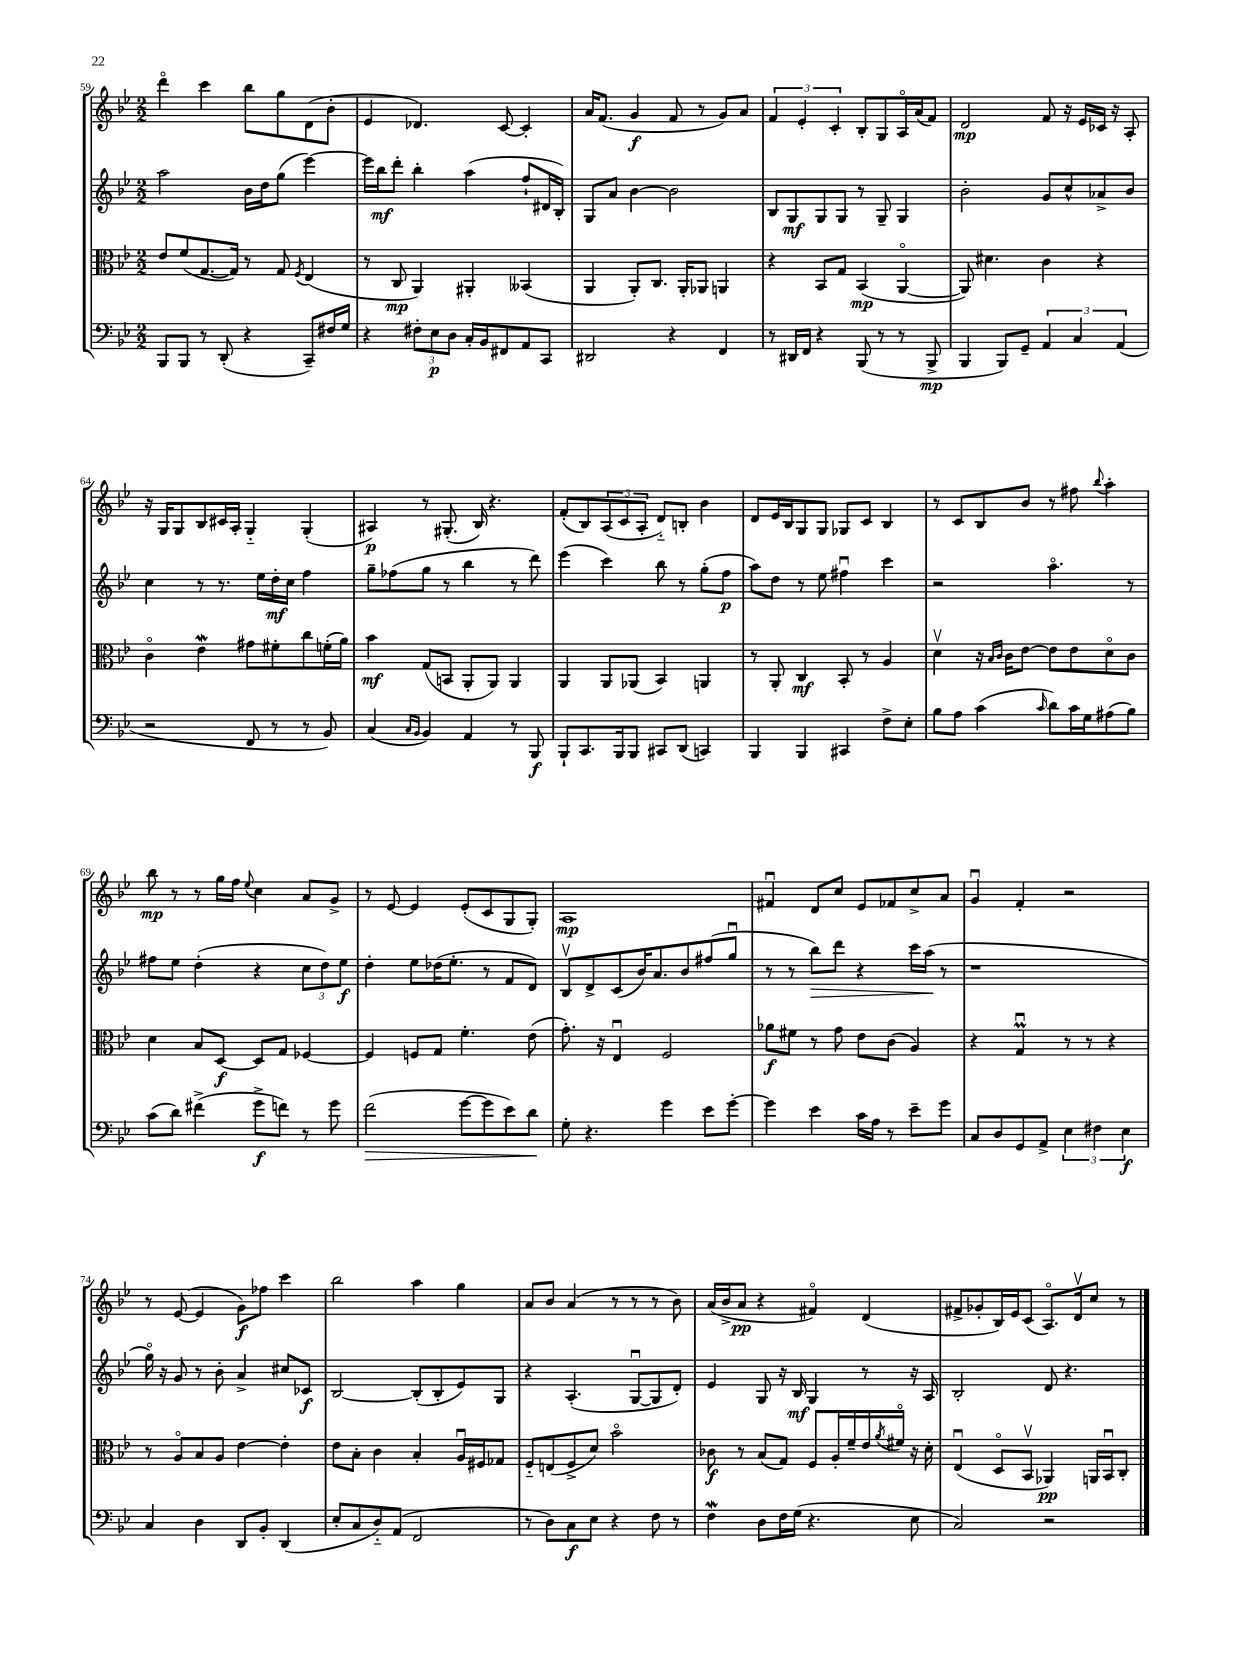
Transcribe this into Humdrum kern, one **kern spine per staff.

**kern	**dynam	**kern	**dynam	**kern	**dynam	**kern	**dynam
*part4	*part4	*part3	*part3	*part2	*part2	*part1	*part1
*staff4	*staff4	*staff3	*staff3	*staff2	*staff2	*staff1	*staff1
*clefF4	*	*clefC3	*	*clefG2	*	*clefG2	*
*k[b-e-]	*	*k[b-e-]	*	*k[b-e-]	*	*k[b-e-]	*
*M2/2	*	*M2/2	*	*M2/2	*	*M2/2	*
=59	=59	=59	=59	=59	=59	=59	=59
8BBB-/L	.	8e-/L	.	2aa\	.	4ddd\	.
8BBB-/J	.	(8f/	.	.	.	.	.
8r	.	[8.G/	.	.	.	4ccc\	.
(8DD'/	.	.	.	.	.	.	.
.	.	16G/Jk])	.	.	.	.	.
4r	.	8r	.	16b-\LL	.	8bb-\L	.
.	.	.	.	16dd\J	.	.	.
.	.	8G/	.	(8gg\J	.	8gg\	.
.	.	8qF/	.	.	.	.	.
8CC~/L)	.	(4E-/	.	[4eee-\)	.	(8d\	.
16F#X/L	.	.	.	.	.	8b-'\J	.
16G/JJ	.	.	.	.	.	.	.
=60	=60	=60	=60	=60	=60	=60	=60
4r	.	8r	.	16eee-\LL]	.	4e-/	.
.	.	.	.	16bb-\J	mf	.	.
.	.	8C/	mp	8ddd'\J	.	.	.
12F#X'\L	.	4AA/)	.	4bb-'\	.	4.d-X/)	.
12E-\	p	.	.	.	.	.	.
12D\J	.	.	.	.	.	.	.
16C'/LL	.	4AA#X'/	.	(4aa\	.	.	.
16BB-/J	.	.	.	.	.	.	.
8FF#X/	.	.	.	.	.	[8c/	.
8AA/	.	(4BB--X/	.	8ff`/L	.	4c'/]	.
8CC/J	.	.	.	16d#X/L	.	.	.
.	.	.	.	16B-'/JJ)	.	.	.
=61	=61	=61	=61	=61	=61	=61	=61
2DD#X/	.	4AA/	.	8G/L	.	16a/KL	.
.	.	.	.	.	.	(8.f/J	.
.	.	.	.	8a/J	.	.	.
.	.	8AA'/L)	.	[4b-\	.	4g/	f
.	.	8.C/J	.	.	.	.	.
4r	.	.	.	2b-\]	.	8f/	.
.	.	16AA'/KL	.	.	.	.	.
.	.	8AA-X/J	.	.	.	8r	.
4FF/	.	4AAn/	.	.	.	8g/L)	.
.	.	.	.	.	.	8a/J	.
=62	=62	=62	=62	=62	=62	=62	=62
8r	.	4r	.	8B-/L	.	6f/	.
16DD#X/LL	.	.	.	8G/	mf	.	.
.	.	.	.	.	.	6e-'/	.
16FF/JJ	.	.	.	.	.	.	.
4r	.	8BB-/L	.	8G/	.	.	.
.	.	.	.	.	.	6c'/	.
.	.	8G/J	.	8G/J	.	.	.
(8BBB-/	.	(4BB-/	mp	8r	.	8B-'/L	.
8r	.	.	.	8G~/	.	8G/	.
8r	.	[4AA/	.	4G/	.	16A/L	.
.	.	.	.	.	.	(16a/J	.
8BBB-^/	mp	.	.	.	.	8f/J)	.
=63	=63	=63	=63	=63	=63	=63	=63
4BBB-/	.	8AA/])	.	2b-'\	.	2d/	mp
.	.	4.d#X\	.	.	.	.	.
8BBB-/L)	.	.	.	.	.	.	.
8GG~/J	.	.	.	.	.	.	.
6AA/	.	4c\	.	8g/L	.	8f/	.
.	.	.	.	8cc^^/	.	16r	.
6C/	.	.	.	.	.	.	.
.	.	.	.	.	.	16e-/LL	.
.	.	4r	.	8a-X^/	.	16c-X/JJ	.
.	.	.	.	.	.	16r	.
(6AA/	.	.	.	.	.	.	.
.	.	.	.	8b-/J	.	8A'/	.
!!LO:LB:g=z
=64	=64	=64	=64	=64	=64	=64	=64
2r	.	4c\	.	4cc\	.	16r	.
.	.	.	.	.	.	16G/KL	.
.	.	.	.	.	.	8G/	.
.	.	4e-w\	.	8r	.	8B-/	.
.	.	.	.	8.r	.	16c#X/L	.
.	.	.	.	.	.	16A'/JJ	.
8FF/	.	8g#X\L	.	.	.	4G/	.
.	.	.	.	16ee-\LL	.	.	.
8r	.	8f#X'\	.	16dd'\	mf	.	.
.	.	.	.	16cc\JJ	.	.	.
8r	.	8cc\	.	4ff\	.	(4G'/	.
8BB-/)	.	(16fn'\L	.	.	.	.	.
.	.	16a\JJ)	.	.	.	.	.
=65	=65	=65	=65	=65	=65	=65	=65
(4C/	.	4b-\	mf	8gg~\L	.	4A#X/)	p
.	.	.	.	(8ff-X\	.	.	.
16qqC/LL	.	.	.	.	.	.	.
16qqBB-/JJ	.	.	.	.	.	.	.
4BB-/)	.	(8G/L	.	8gg\J	.	8r	.
.	.	8BBn/J	.	8r	.	(8.G#X'/	.
4AA/	.	8AA'/L	.	4bb-\	.	.	.
.	.	.	.	.	.	16B-/)	.
.	.	8AA/J)	.	.	.	4.r	.
8r	.	4AA/	.	8r	.	.	.
8BBB-/	f	.	.	8ddd\)	.	.	.
=66	=66	=66	=66	=66	=66	=66	=66
8BBB-`/L	.	4AA/	.	(4eee-\	.	(8f'/L	.
8.CC/	.	.	.	.	.	8B-/)	.
.	.	8AA/L	.	4ccc\)	.	(12A/	.
16BBB-/k	.	.	.	.	.	.	.
.	.	.	.	.	.	12c/	.
8BBB-/J	.	(8AA-X/J	.	.	.	.	.
.	.	.	.	.	.	12A'/J	.
8CC#X/L	.	4BB-/)	.	8bb-\	.	8d/L)	.
(8DD/J	.	.	.	8r	.	8Bn'/J	.
4CCn/)	.	4AAn/	.	(8gg'\L	.	4b-\	.
.	.	.	.	8ff\J	p	.	.
=67	=67	=67	=67	=67	=67	=67	=67
4BBB-/	.	8r	.	8aa\L)	.	8d/L	.
.	.	8AA'/	.	8dd\J	.	16e-/L	.
.	.	.	.	.	.	16B-/J	.
4BBB-/	.	4C/	mf	8r	.	8G/	.
.	.	.	.	8ee-\	.	8G/J	.
4CC#X/	.	8BB-'/	.	4ff#Xu\	.	8G-X/L	.
.	.	8r	.	.	.	8c/J	.
8F^\L	.	4A/	.	4ccc\	.	4B-/	.
8E-'\J	.	.	.	.	.	.	.
=68	=68	=68	=68	=68	=68	=68	=68
8B-\L	.	4dv\	.	2r	.	8r	.
8A\J	.	.	.	.	.	8c/L	.
(4c\	.	16r	.	.	.	8B-/	.
.	.	16qqB-/LL	.	.	.	.	.
.	.	16qqc/JJ	.	.	.	.	.
.	.	16c\KL	.	.	.	.	.
.	.	[8e-\J	.	.	.	8b-/J	.
16qqc/	.	.	.	.	.	.	.
8d\L)	.	8e-\L]	.	4.aa\	.	8r	.
16c\L	.	8e-\	.	.	.	8ff#X\	.
16G\J	.	.	.	.	.	.	.
.	.	.	.	.	.	8qqbb-/	.
(8A#X\	.	8d\	.	.	.	4aa'\	.
8B-\J)	.	8c\J	.	8r	.	.	.
!!LO:LB:g=z
=69	=69	=69	=69	=69	=69	=69	=69
(8c\L	.	4d\	.	8ff#X\L	.	8bb-\	mp
8d\J)	.	.	.	8ee-\J	.	8r	.
(4f#X^\	.	8B-/L	.	(4dd'\	.	8r	.
.	.	[8D/J	f	.	.	16gg\LL	.
.	.	.	.	.	.	16ff\JJ	.
.	.	.	.	.	.	8qqee-/	.
8g^\L	f	8D/L]	.	4r	.	4cc\	.
8fn\J)	.	8G/J	.	.	.	.	.
8r	.	[4F-X/	.	12cc\L	.	8a/L	.
.	.	.	.	12dd\)	.	.	.
8g\	.	.	.	.	.	8g^/J	.
.	.	.	.	12ee-\J	f	.	.
=70	=70	=70	=70	=70	=70	=70	=70
!	!LO:HP:b	!	!	!	!	!	!
(2f\	>	4F-/]	.	4dd'\	.	8r	.
.	.	.	.	.	.	[8e-/	.
.	.	8Fn/L	.	8ee-\L	.	4e-/]	.
.	.	8G/J	.	(16dd-X\K	.	.	.
.	.	.	.	8.ee-'\J	.	.	.
[8g\L	.	4.f'\	.	.	.	(8e-'/L	.
8g\]	.	.	.	8r	.	8c/	.
8e-\)	.	.	.	8f/L	.	8G/	.
8d\J	.	(8e-\	.	8d/J)	.	8G'/J)	.
.	]	.	.	.	.	.	.
=71	=71	=71	=71	=71	=71	=71	=71
8G'\	.	8.g'\)	.	8B-v/L	.	1A	mp
4.r	.	.	.	8d^/	.	.	.
.	.	16r	.	.	.	.	.
.	.	4E-u/	.	(8c/	.	.	.
.	.	.	.	16b-/K)	.	.	.
.	.	.	.	8.a/	.	.	.
4g\	.	2F/	.	.	.	.	.
.	.	.	.	8b-/	.	.	.
8e-\L	.	.	.	(8ff#X/	.	.	.
[8g'\J	.	.	.	8ggu/J	.	.	.
=72	=72	=72	=72	=72	=72	=72	=72
4g\]	.	8a-X\L	f	8r	.	4f#Xu/	.
.	.	8f#X\J	.	8r	.	.	.
!	!	!	!	!	!LO:HP:b	!	!
4e-\	.	8r	.	8bb-\L)	>	8d/L	.
.	.	8g\	.	8ddd\J	.	8cc/J	.
16c\LL	.	8e-\L	.	4r	.	8e-/L	.
16A\JJ	.	.	.	.	.	.	.
8r	.	(8c\J	.	.	.	8f-X/	.
8e-~\L	.	4A/)	.	16ccc\LL	.	8cc^/	.
.	.	.	.	(16aa\JJ	.	.	.
8g\J	.	.	.	8r	]	8a/J	.
=73	=73	=73	=73	=73	=73	=73	=73
8C/L	.	4r	.	1r	.	4gu/	.
8D/	.	.	.	.	.	.	.
8GG/	.	4GMu/	.	.	.	4f'/	.
8AA^/J	.	.	.	.	.	.	.
6E-\	.	8r	.	.	.	2r	.
.	.	8r	.	.	.	.	.
6F#X\	.	.	.	.	.	.	.
.	.	4r	.	.	.	.	.
6E-\	f	.	.	.	.	.	.
!!LO:LB:g=z
=74	=74	=74	=74	=74	=74	=74	=74
4C/	.	8r	.	16gg\)	.	8r	.
.	.	.	.	16r	.	.	.
.	.	8A/L	.	8g/	.	([8e-/	.
4D\	.	8B-/	.	8r	.	4e-/]	.
.	.	8A/J	.	8b-'\	.	.	.
8DD/L	.	[4e-\	.	4a^/	.	8g\L)	f
8BB-'/J	.	.	.	.	.	8ff-X\J	.
(4DD/	.	4e-'\]	.	8cc#X/L	.	4ccc\	.
.	.	.	.	8c-X/J	f	.	.
=75	=75	=75	=75	=75	=75	=75	=75
8E-'/L	.	8e-\L	.	[2B-/	.	2bb-\	.
8C/	.	8B-'\J	.	.	.	.	.
8D/)	.	4c\	.	.	.	.	.
(8AA/J	.	.	.	.	.	.	.
2FF/	.	4B-'/	.	(8B-'/L]	.	4aa\	.
.	.	.	.	8B-'/	.	.	.
.	.	16Au/LL	.	8e-/)	.	4gg\	.
.	.	16F#X/J	.	.	.	.	.
.	.	8G-X/J	.	8G/J	.	.	.
=76	=76	=76	=76	=76	=76	=76	=76
8r	.	8F/L	.	4r	.	8a/L	.
8D\L)	.	(8En/	.	.	.	8b-/J	.
8C\	f	8F^/	.	(4.A'/	.	(4a/	.
8E-\J	.	8d/J)	.	.	.	.	.
4r	.	2b-\	.	.	.	8r	.
.	.	.	.	[8Gu/L	.	8r	.
8F\	.	.	.	8G/]	.	8r	.
8r	.	.	.	8d'/J)	.	8b-\)	.
=77	=77	=77	=77	=77	=77	=77	=77
4FW\	.	8c-X\	f	4e-/	.	(16a/LL	.
.	.	.	.	.	.	16b-^/J	.
.	.	8r	.	.	.	8a/J	pp
8D\L	.	(8B-/L	.	8G/	.	4r	.
16F\L	.	8G/J)	.	16r	.	.	.
(16G\JJ	.	.	.	16B-/	mf	.	.
4.r	.	8F/L	.	4G/	.	4f#X/)	.
.	.	16A'/L	.	.	.	.	.
.	.	16f~/	.	.	.	.	.
.	.	16e-/	.	8r	.	(4d/	.
.	.	8qa/	.	.	.	.	.
.	.	16f#X/JJ	.	.	.	.	.
8E-\	.	16r	.	16r	.	.	.
.	.	16d'\	.	16A/	.	.	.
=78	=78	=78	=78	=78	=78	=78	=78
2C/)	.	(4E-u/	.	2B-'/	.	8f#X^/L	.
.	.	.	.	.	.	8g-X'/	.
.	.	8D/L	.	.	.	16B-/L)	.
.	.	.	.	.	.	16e-/J	.
.	.	8BB-v/J	.	.	.	(8c/J	.
2r	.	4AA-X/)	pp	8d/	.	8.A/L)	.
.	.	.	.	4.r	.	.	.
.	.	.	.	.	.	16dv/k	.
.	.	16AAn/LL	.	.	.	8cc/J	.
.	.	16BB-u/J	.	.	.	.	.
.	.	8C'/J	.	.	.	8r	.
==	==	==	==	==	==	==	==
*-	*-	*-	*-	*-	*-	*-	*-
